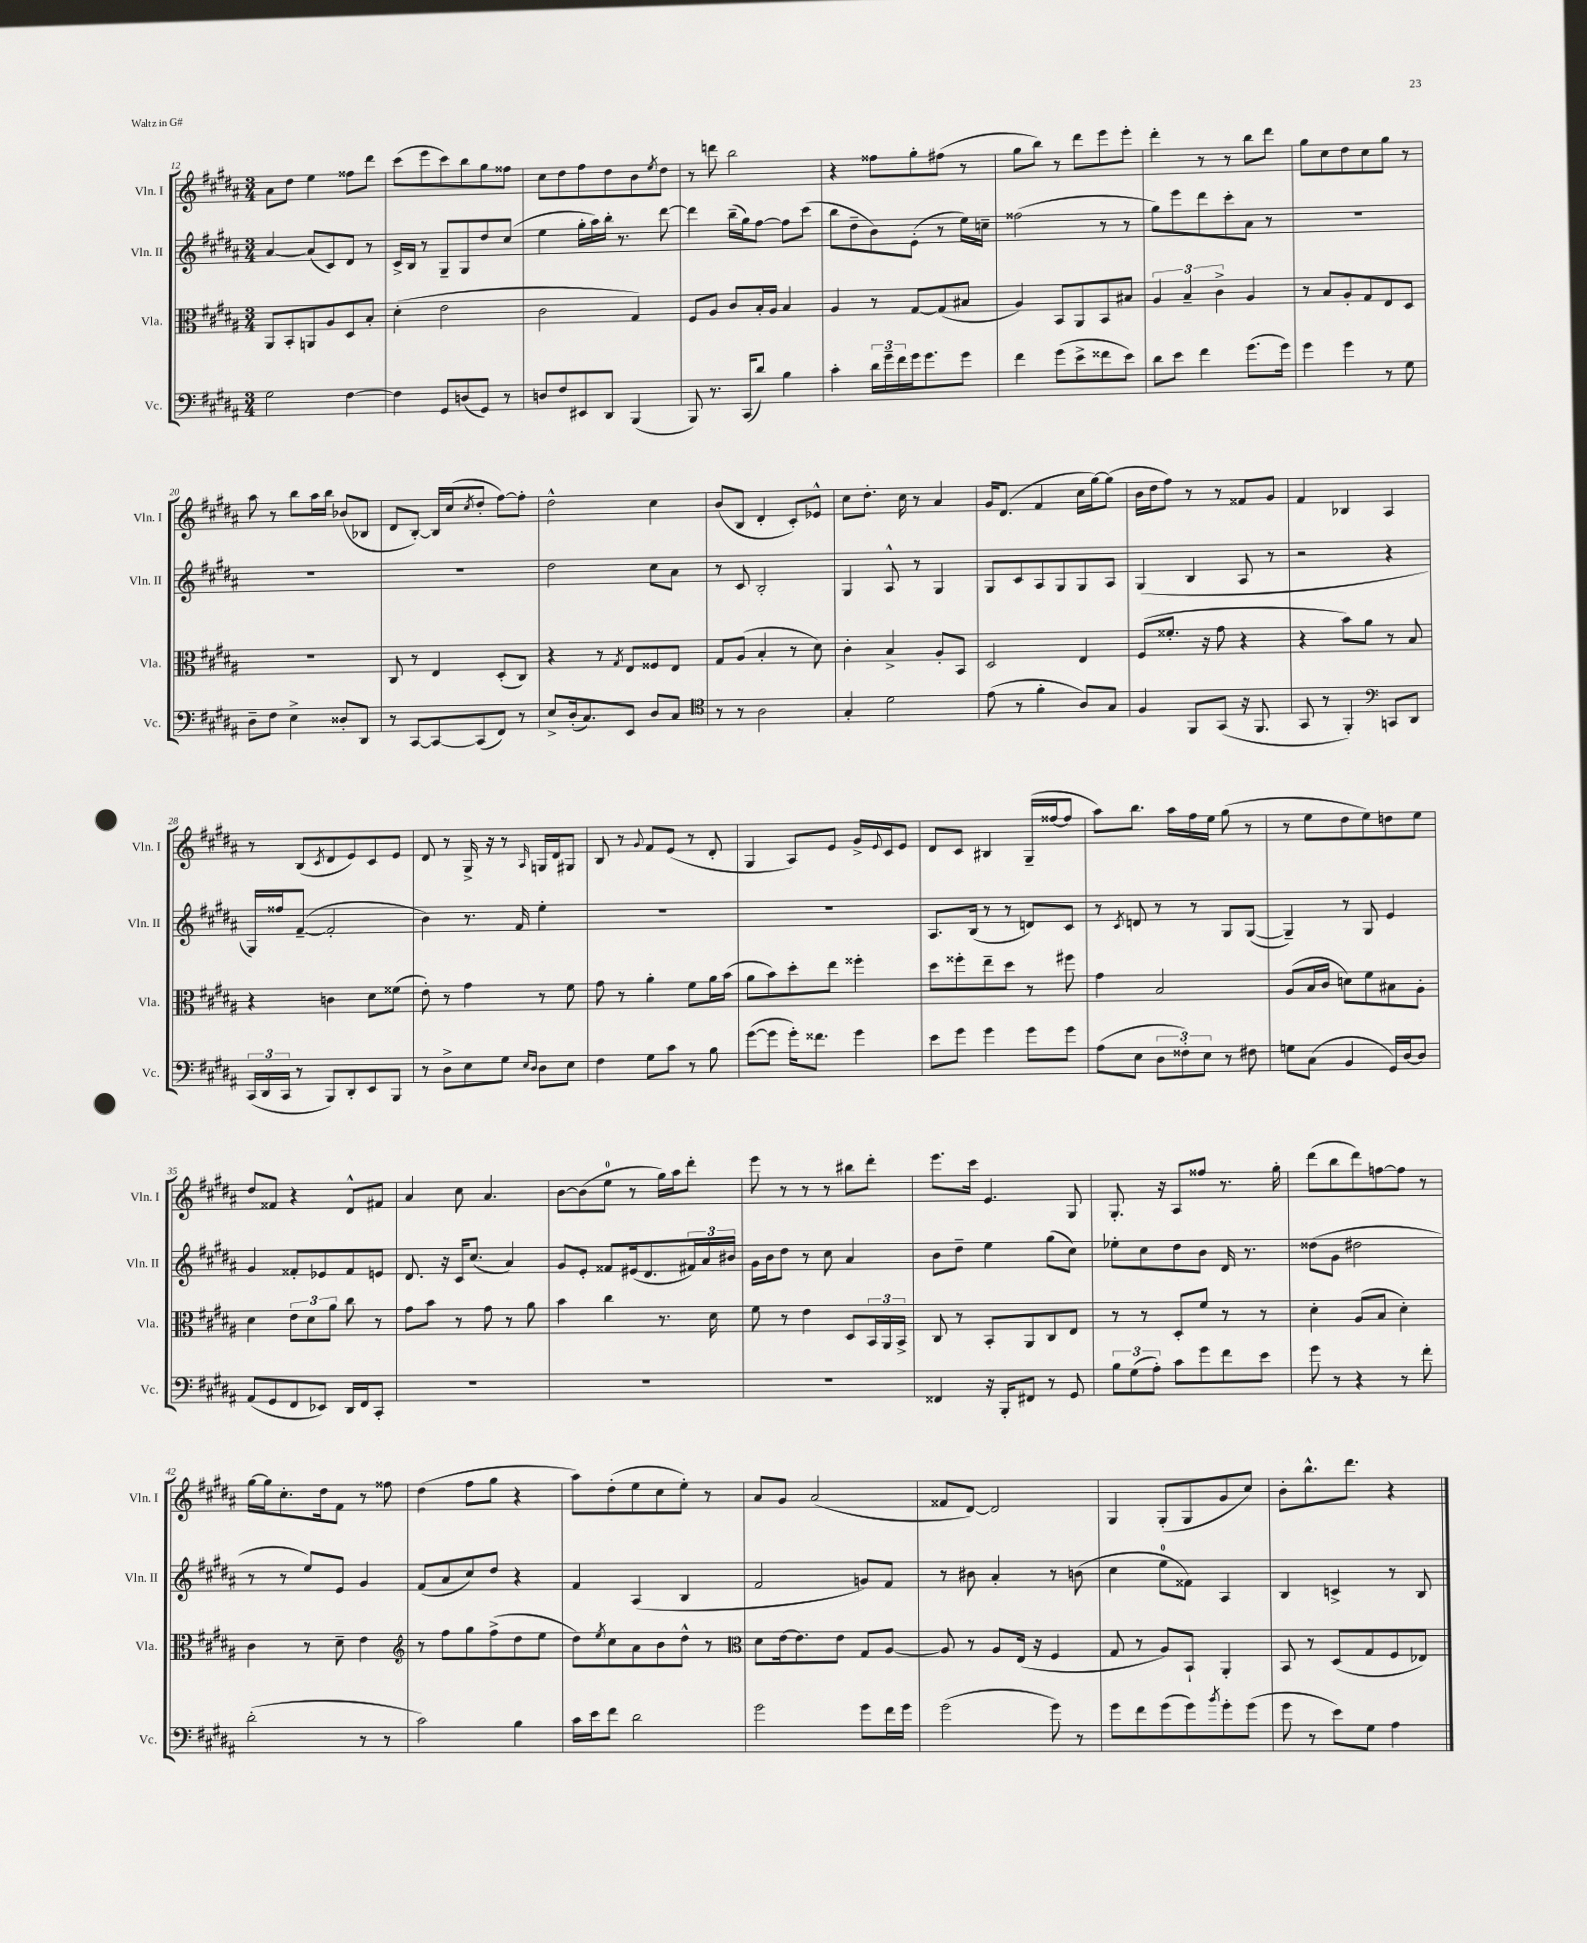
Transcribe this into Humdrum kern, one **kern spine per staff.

**kern	**kern	**kern	**kern
*part4	*part3	*part2	*part1
*staff4	*staff3	*staff2	*staff1
*I"Vc.	*I"Vla.	*I"Vln. II	*I"Vln. I
*I'Vc.	*I'Vla.	*I'Vln. II	*I'Vln. I
*clefF4	*clefC3	*clefG2	*clefG2
*k[f#c#g#d#a#]	*k[f#c#g#d#a#]	*k[f#c#g#d#a#]	*k[f#c#g#d#a#]
*M3/4	*M3/4	*M3/4	*M3/4
=12	=12	=12	=12
2G#\	8AA#/L	[4a#/	8a#\L
.	8BB'/	.	8dd#\J
.	8AAn/	(8a#/L]	4ee\
.	8A#/	8c#/)	.
[4F#\	8D#/	8d#/J	8ff##X\L
.	8B'/J	8r	8ddd#\J
=13	=13	=13	=13
4F#\]	(4d#'\	16c#^/LL	(8ccc#\L
.	.	16B/JJ	.
.	.	8r	8eee\
8GG#/L	2e\	8G#~/L	8ccc#\)
(8Dn/	.	8G#/	8bb\
8GG#/J)	.	8dd#/	8gg#\
8r	.	(8cc#/J	8ff##X\J
=14	=14	=14	=14
8Dn/L	2c#\	4ee\	8cc#\L
8F#/	.	.	8dd#\
8EE#X/	.	16gg#'\LL	8ff#\
.	.	16aa#\)	.
8DD#/J	.	16bb'\JJ	8dd#\
.	.	8.r	.
(4BBB/	4G#/)	.	8b\
.	.	.	8qee/
.	.	[8ddd#\	8dd#\J
=15	=15	=15	=15
8BBB/)	8F#/L	4ddd#\]	8r
8.r	8A#/J	.	8dddn\
.	8c#/L	(16bb~\LL	2bb\
(16CC#/KL	.	16gg#\J)	.
8d#/J)	16B'/L	[8ff#\J	.
.	16A#/JJ	.	.
4B\	4B/	8ff#\L]	.
.	.	(8ccc#\J	.
=16	=16	=16	=16
4c#'\	4A#/	8bb\L	4r
.	.	8dd#~\	.
24d#\LL	8r	8b\)	8ff##X\L
24g#~\	.	.	.
24f#\	.	.	.
16g#\J	[8G#/L	(8e'\J	8gg#'\
8.g#\	.	.	.
.	(8G#/]	8r	(8ff#X\J
8g#\J	8B#X/J	16ee\LL)	8r
.	.	16ccn~\JJ	.
=17	=17	=17	=17
4f#\	4A#/)	(2ff##X\	8gg#\L
.	.	.	8bb\J)
(8g#\L	8BB/L	.	8r
8e^\	8AA#/	.	8ddd#\L
8f##X\	8BB/	8r	8eee\
8e\J)	8B#X/J	8r	8eee'\J
=18	=18	=18	=18
8d#\L	6A#/	8gg#\L)	4ddd#'\
8e\J	.	8eee\	.
.	6B~/	.	.
4f#\	.	8ddd#\	8r
.	6c#^\	.	.
.	.	8ccc#'\	8r
(8.g#\L	4A#/	8a#\J	8bb\L
.	.	8r	8ddd#\J
16g#\Jk)	.	.	.
=19	=19	=19	=19
4g#\	8r	2.r	8gg#\L
.	8B/L	.	8cc#\
4g#\	8A#'/	.	8dd#\
.	8G#/	.	8cc#\
8r	8E/	.	8gg#\J
8G#\	8D#/J	.	8r
!!LO:LB:g=z
=20	=20	=20	=20
8D#~\L	2.r	2.r	8aa#\
8F#\J	.	.	8r
4E^\	.	.	8bb\L
.	.	.	16aa#\L
.	.	.	16bb\JJ
8D##X'/L	.	.	(8b-X/L
8DD#/J	.	.	8B-X/J
=21	=21	=21	=21
8r	8C#/	2.r	8d#/L
[8CC#/L	8r	.	[8B'/J)
8CC#/_	4E/	.	16B/LL]
.	.	.	(16cc#/J
.	.	.	8qcc#/
(8CC#/]	.	.	8dd#'/J
8FF#/J)	(8D#'/L	.	[8ff#\L)
8r	8C#/J)	.	8ff#'\J]
=22	=22	=22	=22
8E^/L	4r	2dd#\	2dd#^^\
(16D#'/k	.	.	.
8.C#/)	.	.	.
.	8r	.	.
.	8qG#/	.	.
8EE/J	8E/L	.	.
8D#/L	8F##X/	8cc#\L	4cc#\
8C#/J	8E/J	8a#\J	.
=23	=23	=23	=23
*clefC4	*	*	*
8r	8G#/L	8r	(8b/L
8r	(8A#/J	8c#/	8B/J
2A#\	4B'/	2B'/	4d#'/
.	8r	.	8c#'/L)
.	8d#\)	.	8e-X^^/J
=24	=24	=24	=24
4G#'/	4c#'\	4G#/	8cc#\L
.	.	.	8.dd#'\J
2d#\	4B^/	8A#^^/	.
.	.	.	16cc#\
.	.	8r	8r
.	8A#'/L	4G#/	4a#/
.	8BB/J	.	.
=25	=25	=25	=25
(8e\	2D#/	8G#/L	16g#/KL
.	.	.	(8.d#/J
8r	.	8c#/	.
4f#'\	.	8A#/	4f#/
.	.	8G#/	.
8A#/L)	4E/	8G#/	16cc#\LL
.	.	.	[16gg#\J)
8G#/J	.	8A#/J	(8gg#\J]
=26	=26	=26	=26
4F#/	(8F#/L	(4G#/	16b\LL
.	.	.	16dd#\J
.	8.f##X'/J	.	8ff#\J)
8FF#/L	.	4B/	8r
.	16r	.	.
(8GG#/J	8g#\	.	8r
16r	4r	8A#/	8f##X/L
8.FF#/	.	.	.
.	.	8r	8g#/J
=27	=27	=27	=27
8GG#/	4r	2r	4f#/
8r	.	.	.
4FF#'/)	8b\L)	.	4B-X/
.	8a#\J	.	.
*clefF4	*	*	*
8CCn/L	8r	4r	4A#/
8DD#/J	8B/	.	.
!!LO:LB:g=z
=28	=28	=28	=28
(24CC#/LL	4r	16G#/LL)	8r
24DD#/	.	.	.
.	.	16ff##X/J	.
24CC#/JJ	.	.	.
8r	.	([8f#~/J	(8B/L
.	.	.	8qc#/
8BBB/L)	4cn\	2f#'/]	8d#/
8DD#'/	.	.	8e/)
8EE/	8d#\L	.	8c#/
8BBB/J	(8f##X\J	.	8e/J
=29	=29	=29	=29
8r	8e'\)	4b\)	8d#/
8D#^\L	8r	.	8r
8E\	4g#\	8.r	16G#^/
.	.	.	16r
8G#\J	.	.	8r
.	.	16f#/	.
16qqE/LL	.	.	.
16qqD#/JJ	.	.	16qqA#/
8D#\L	8r	4ee'\	16Gn/LL
.	.	.	16d#/J
8E\J	8f#\	.	8G#X/J
=30	=30	=30	=30
4F#\	8g#\	2.r	8B/
.	8r	.	8r
.	.	.	8qqg#/
8G#\L	4a#'\	.	8f#/L
8c#\J	.	.	(8e/J
8r	8f#\L	.	8r
8B\	16a#\L	.	8d#'/
.	(16b\JJ	.	.
=31	=31	=31	=31
([8g#\L	8a#\L	2.r	4G#/
8g#\J]	8b\)	.	.
16g#'\KL)	8dd#'\	.	8A#/L)
8.f##X\J	.	.	.
.	8ee\J	.	8e/J
4g#\	4ff##X'\	.	16g#^/LL
.	.	.	8qqe/
.	.	.	16c#/J
.	.	.	8e/J
=32	=32	=32	=32
8e\L	8dd#\L	8.A#/L	8d#/L
8g#\J	8ff##X'\	.	8c#/J
.	.	(16B/Jk	.
4g#\	8ee~\	8r	4B#X/
.	8dd#\J	8r	.
8g#\L	8r	8dn/L)	(16G#~/LL
.	.	.	[16ff##X/J
8g#\J	8ff#X\	8c#/J	8ff##/J]
=33	=33	=33	=33
(8A#\L	4g#\	8r	8aa#\L)
.	.	8qc#/	.
8E\J	.	8dn/	8.bb\J
12D#\L	2B/	8r	.
.	.	.	16aa#\LL
12F##X'\)	.	.	.
.	.	8r	16ff#\
12E\J	.	.	.
.	.	.	16ee\JJ
8r	.	8G#/L	(8gg#\
8F#X\	.	([8G#/J	8r
=34	=34	=34	=34
8Gn\L	(8A#/L	4G#~/])	8r
(8C#\J	16B/L	.	8ee\L
.	16c#/JJ	.	.
4BB/	8dn\L)	8r	8dd#\
.	8f#\	8G#/	8ee\)
16GG#/LL)	8B#X\	4e/	8ddn\
[16D#/J	.	.	.
8D#/J]	8A#'\J	.	8ee\J
!!LO:LB:g=z
=35	=35	=35	=35
(8AA#/L	4d#\	4g#/	8dd#/L
8GG#/	.	.	8f##X/J
8FF#/	12e\L	8f##X'/L	4r
.	12d#\	.	.
8EE-X/J)	.	8e-X/	.
.	12a#\J	.	.
16DD#/LL	8cc#\	8f##/	8d#^^/L
16FF#/J	.	.	.
8CC#'/J	8r	8en/J	8f#X/J
=36	=36	=36	=36
2.r	8g#\L	8.d#/	4a#/
.	8b\J	.	.
.	.	16r	.
.	8r	16c#/KL	8cc#\
.	.	(8.cc#/J	.
.	8g#\	.	4.a#/
.	8r	4a#/)	.
.	8a#\	.	.
=37	=37	=37	=37
2.r	4b\	8g#/L	[8b\L
.	.	8e'/J	(8b\]
.	4cc#\	8f##X/L	8ee\J
.	.	(16e#X/k	8r
.	.	8.d#/	.
.	8.r	.	16gg#\LL)
.	.	.	16aa#\J
.	.	24f#X/L)	8ddd#'\J
.	.	24a#/	.
.	16d#\	.	.
.	.	24b#X/JJ	.
=38	=38	=38	=38
2.r	8f#\	16g#\LL	8eee\
.	.	16b\J	.
.	8r	8dd#\J	8r
.	4e\	8r	8r
.	.	8cc#\	8r
.	8D#/L	4a#/	8bb#X\L
.	24BB/L	.	8ddd#'\J
.	24AA#/	.	.
.	24BB^/JJ	.	.
=39	=39	=39	=39
4FF##X/	8C#/	8b\L	8.eee\L
.	8r	8dd#~\J	.
.	.	.	16ccc#\Jk
16r	8BB'/L	4ee\	4.e/
16BBB'/KL	.	.	.
8FF#X/J	8AA#/	.	.
8r	8C#/	(8gg#\L	.
8GG#/	8E/J	8cc#\J)	8G#/
=40	=40	=40	=40
12B\L	8r	8ee-X'\L	8.G#'/
(12G#\	.	.	.
.	8r	8cc#\	.
12A#'\J)	.	.	.
.	.	.	16r
8c#\L	8D#'/L	8dd#\	8A#/L
8g#\	8f#/J	8b\J	8ff##X/J
8f#\	8r	16d#/	8.r
.	.	8.r	.
8e\J	8r	.	.
.	.	.	16gg#'\
=41	=41	=41	=41
8g#\	4d#'\	(8dd##X\L	(8ddd#\L
8r	.	8g#\J	8bb\
4r	(8A#/L	2dd#X\	8ddd#\)
.	8B/J	.	[8ffn\
8r	4d#'\)	.	8ff\J]
8f#'\	.	.	8r
!!LO:LB:g=z
=42	=42	=42	=42
(2d#'\	4c#\	8r	[16gg#\LL
.	.	.	16gg#\J]
.	.	8r	8.cc#'\
.	8r	8ee/L)	.
.	.	.	16dd#\k
.	8d#~\	8e/J	8f#\J
8r	4e\	4g#/	8r
8r	.	.	8ff##X\
=43	=43	=43	=43
*	*clefG2	*	*
2c#\)	8r	(8f#/L	(4dd#\
.	8ff#\L	8a#/	.
.	8gg#\	8cc#/)	8ff#\L
.	(8ff#^\	8dd#/J	8gg#\J
4B\	8dd#\	4r	4r
.	8ee\J	.	.
=44	=44	=44	=44
16c#\LL	8dd#\L)	4f#/	8aa#\L)
16e\J	.	.	.
.	8qee/	.	.
8f#\J	8cc#\	.	(8dd#'\
2d#\	8a#\	(4A#/	8ee\
.	8b\	.	8cc#\
.	8dd#^^\J	4B/	8ee'\J)
.	8r	.	8r
=45	=45	=45	=45
*	*clefC3	*	*
2g#\	8d#\L	2f#/	8a#/L
.	[16e\k	.	8g#/J
.	8.e\]	.	.
.	.	.	(2a#/
.	8e\J	.	.
8g#\L	8G#/L	8gn/L)	.
16f#\L	[8A#/J	8f#/J	.
16g#\JJ	.	.	.
=46	=46	=46	=46
(2g#\	8A#/]	8r	8f##X/L
.	8r	8b#X\	[8d#/J)
.	8A#/L	4a#'/	2d#/]
.	(16E/Jk	.	.
.	16r	.	.
8g#\)	4F#/	8r	.
8r	.	(8bn\	.
=47	=47	=47	=47
8g#\L	8G#/	4cc#\	4G#/
8f#\	8r	.	.
(8g#\	8A#/L)	8ee\L	(8G#'/L
8g#\)	8BB`/J	8f##X\J)	8G#/
8qb/	.	.	.
8g#'\	4AA#'/	4A#/	8g#/
(8g#\J	.	.	8cc#/J)
=48	=48	=48	=48
8g#\	8BB/	4B/	8b'\L
8r	8r	.	8.bb^^\
8e\L)	(8D#/L	4cn^/	.
.	.	.	8.ddd#\J
8G#\J	8G#/	.	.
4A#\	8F#/	8r	4r
.	8E-X/J)	8B/	.
==	==	==	==
*-	*-	*-	*-
